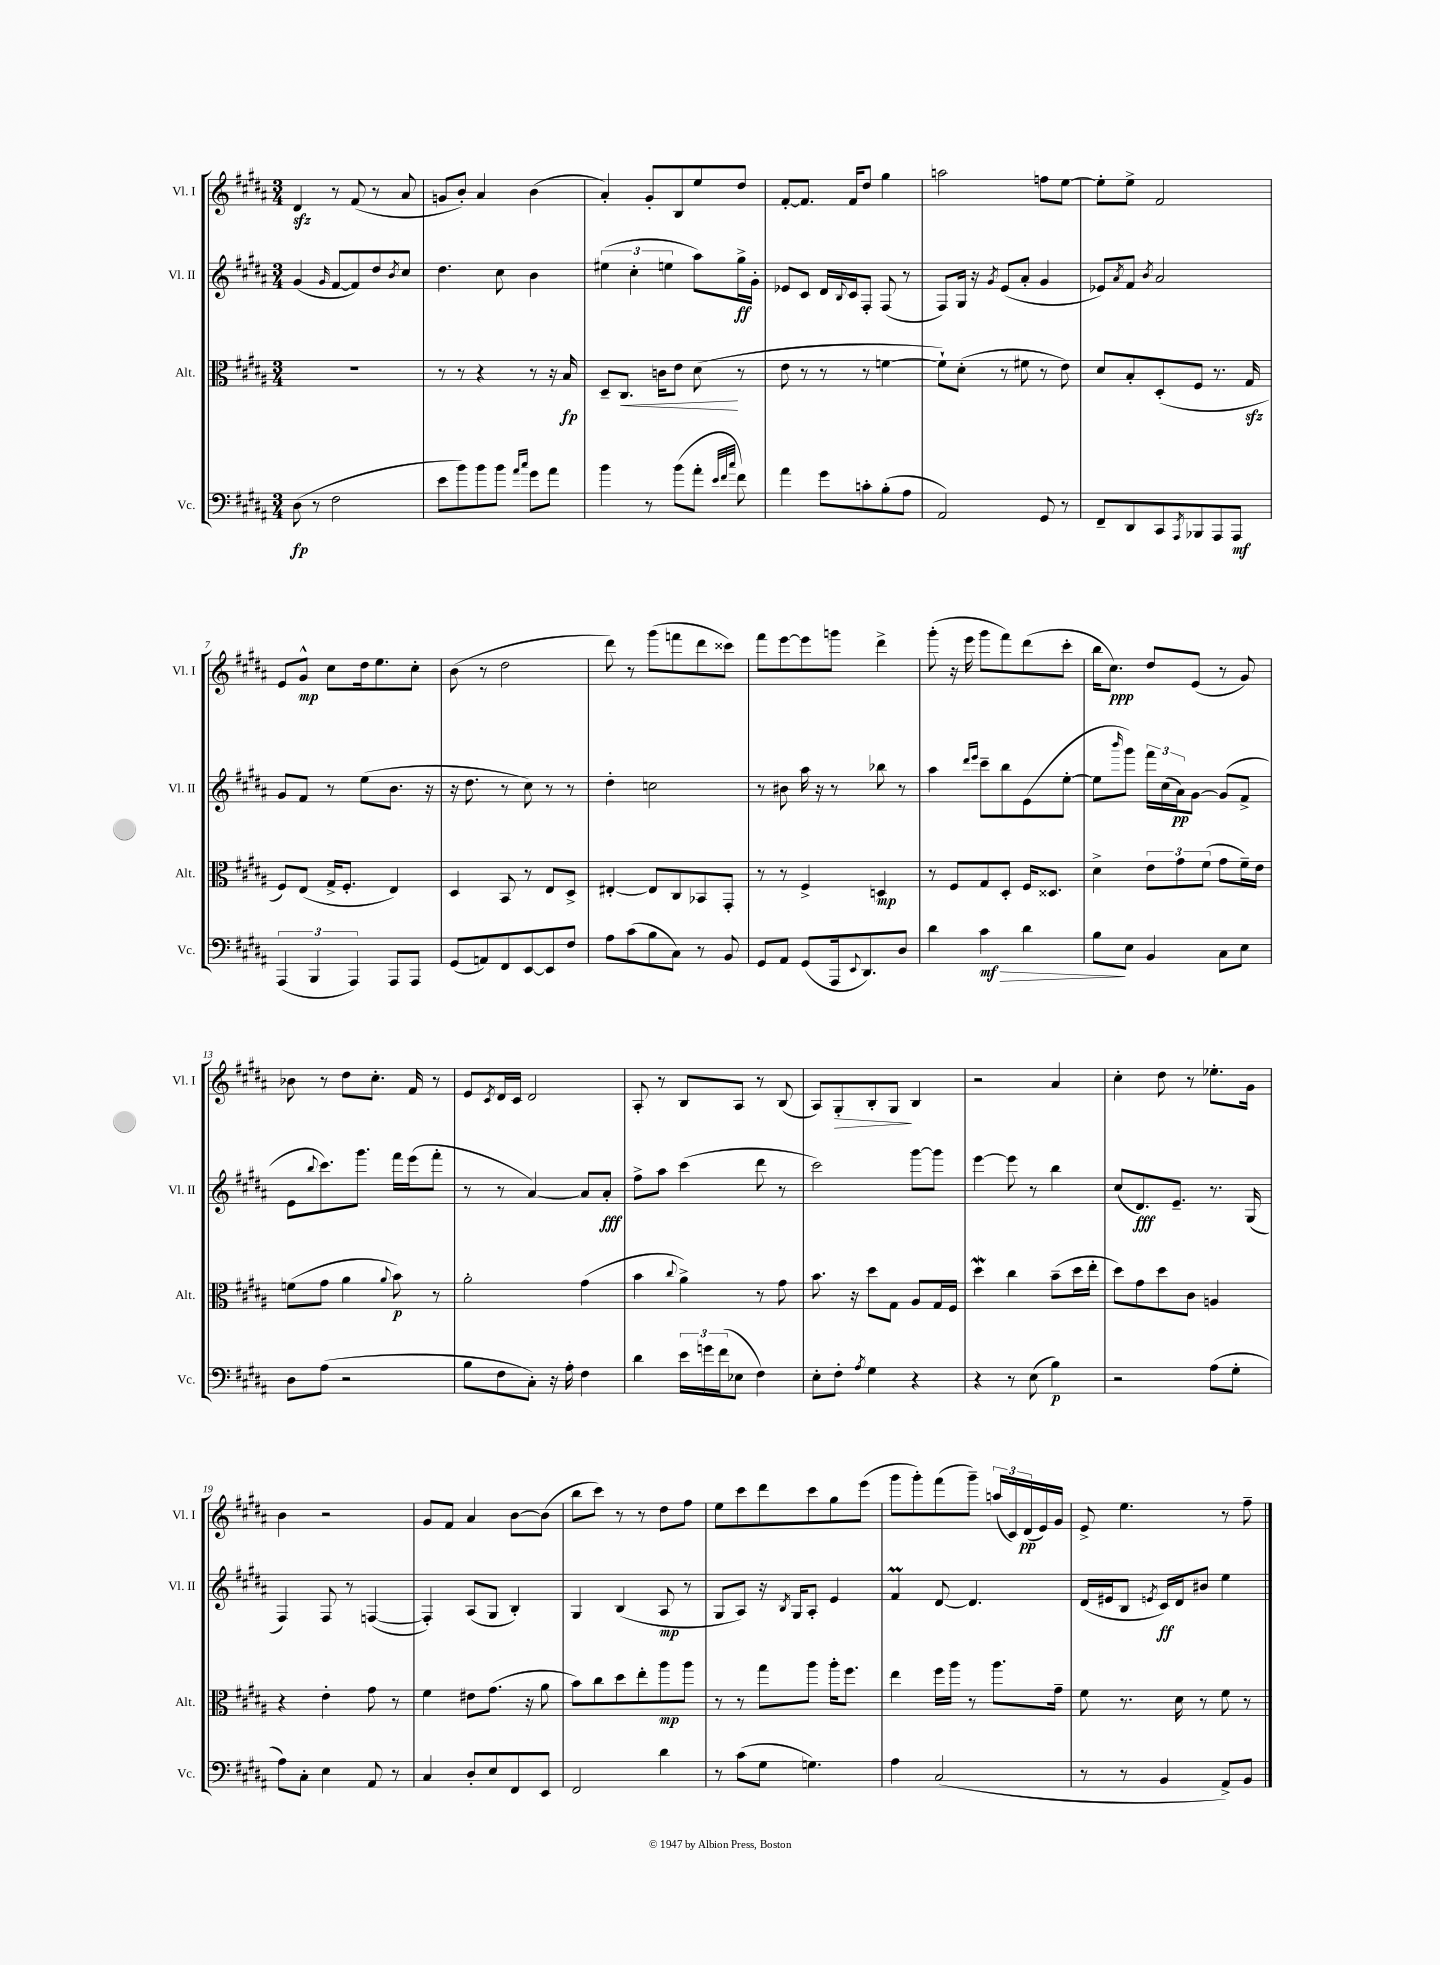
<<
\new StaffGroup <<
\new Staff = "s0" \with { instrumentName = "Vl. I" shortInstrumentName = "Vl. I" } {
    \clef treble \key b \major \numericTimeSignature \time 3/4
    dis'4\sfz r8 fis'8( r8 ais'8 |
    g'8 b'8-.) ais'4 b'4( |
    ais'4-.) gis'8-. b8 e''8 dis''8 |
    fis'8~-. fis'8. fis'16 dis''8 gis''4 |
    a''2 f''8 e''8~ |
    e''8-. e''8-> fis'2 |
    e'8 gis'8-^\mp cis''8 dis''16 e''8. cis''8-. |
    b'8( r8 dis''2 |
    dis'''8) r8 gis'''8( f'''8 dis'''8 cisis'''8) |
    fis'''8 e'''8~ e'''8 g'''8 dis'''4-> |
    gis'''8-.( r16 e'''16 gis'''8 fis'''8) dis'''8( cis'''8-. |
    b''16 cis''8.\ppp) dis''8 e'8( r8 gis'8) |
    bes'8 r8 dis''8 cis''8.-. fis'16 r8 |
    e'8 \acciaccatura { cis'8 } dis'16 cis'16 dis'2 |
    ais8-. r8 b8 ais8 r8 b8( |
    ais8) gis8-.\> b8-. gis8\! b4 |
    r2 ais'4 |
    cis''4-. dis''8 r8 ees''8.-. gis'16 |
    b'4 r2 |
    gis'8 fis'8 ais'4 b'8~ b'8( |
    b''8 cis'''8) r8 r8 dis''8 fis''8 |
    e''8 cis'''8 dis'''8 cis'''8 gis''8 e'''8( |
    gis'''8 gis'''8-.) fis'''8( gis'''8--) \tuplet 3/2 { a''16( cis'16) dis'16\pp( } e'16) gis'16 |
    e'8-> e''4. r8 fis''8-- \bar "|." |
}
\new Staff = "s1" \with { instrumentName = "Vl. II" shortInstrumentName = "Vl. II" } {
    \clef treble \key b \major \numericTimeSignature \time 3/4
    gis'4( \grace { gis'16 } fis'8~ fis'8) dis''8 \acciaccatura { b'8 } cis''8 |
    dis''4. cis''8 b'4 |
    \tuplet 3/2 { eis''4( cis''4-. e''4 } ais''8) gis''16->\ff gis'16-. |
    ees'8 cis'8 dis'16 \appoggiatura { b8 } cis'16 fis8-. fis8( r8 |
    fis8) gis16 r16 \acciaccatura { gis'8 } e'8( ais'8-. gis'4 |
    ees'8) \acciaccatura { ais'8 } fis'8 \acciaccatura { b'8 } ais'2 |
    gis'8 fis'8 r8 e''8( b'8. r16 |
    r16 dis''8. r8 cis''8) r8 r8 |
    dis''4-. c''2 |
    r8 bis'8 ais''16 r16 r8 bes''8 r8 |
    ais''4 \grace { dis'''16 e'''16 } cis'''8-- b''8 e'8( e''8~-. |
    e''8 \grace { b'''16 } gis'''8) \tuplet 3/2 { fis'''16 cis''16( ais'16\pp) } gis'8~ gis'8( fis'8-> |
    e'8 \appoggiatura { b''8 } cis'''8.) gis'''8. fis'''16 e'''16( fis'''8-. |
    r8 r8 ais'4~) ais'8 ais'8-.\fff |
    fis''8-> ais''8 cis'''4( dis'''8 r8 |
    cis'''2) gis'''8~ gis'''8 |
    e'''4~ e'''8 r8 b''4 |
    cis''8( dis'8.\fff) e'8.-- r8. gis16( |
    fis4) fis8 r8 f4~( |
    f4-.) ais8( gis8 b4-.) |
    gis4 b4( ais8\mp r8 |
    gis8 ais8) r16 \acciaccatura { b8 } gis16 ais8-. e'4 |
    fis'4\prall dis'8~ dis'4. |
    dis'16( eis'16 b8 \acciaccatura { e'8 } cis'16\ff) dis'16 bis'8 e''4 \bar "|." |
}
\new Staff = "s2" \with { instrumentName = "Alt." shortInstrumentName = "Alt." } {
    \clef alto \key b \major \numericTimeSignature \time 3/4
    R2. |
    r8 r8 r4 r8 r16 b16\fp |
    dis8-- cis8.\< c'16 e'8 dis'8\!( r8 |
    e'8 r8 r8 r8 f'4~ |
    f'8-!) dis'8-.( r8 fis'8 r8 e'8) |
    dis'8 b8-. dis8-.( fis8 r8. gis16\sfz |
    fis8) e8( gis16-> fis8.-. e4) |
    dis4 b,8 r8 e8 dis8-> |
    eis4~-. eis8 cis8 bes,8 gis,8-. |
    r8 r8 fis4-> d4\mp |
    r8 fis8 gis8 dis8-. fis16 disis8. |
    dis'4-> \tuplet 3/2 { e'8 gis'8 fis'8( } gis'8 fis'16--) e'16 |
    f'8( gis'8 ais'4 \appoggiatura { ais'8 } b'8\p) r8 |
    ais'2-. gis'4( |
    b'4 \appoggiatura { cis''8 } ais'4->) r8 gis'8 |
    b'8. r16 dis''8 gis8 ais8 gis16 fis16 |
    dis''4\mordent cis''4 b'8--( dis''16 e''16-. |
    dis''8) gis'8 dis''8 cis'8 a4 |
    r4 e'4-. gis'8 r8 |
    fis'4 eis'8 gis'8.( r16 ais'8 |
    b'8) cis''8 dis''8 e''8-. ais''8\mp ais''8 |
    r8 r8 gis''8 ais''8 ais''16-. fis''8. |
    e''4 fis''16 ais''16 r8 ais''8. gis'16-- |
    fis'8 r8. dis'16 r8 fis'8 r8 \bar "|." |
}
\new Staff = "s3" \with { instrumentName = "Vc." shortInstrumentName = "Vc." } {
    \clef bass \key b \major \numericTimeSignature \time 3/4
    dis8\fp( r8 fis2 |
    e'8 b'8) b'8 b'8 \grace { ais'16 cis''16 } gis'8 ais'8 |
    b'4 r8 b'8( ais'8-. \grace { e'32 fis'32 cis''32 } fis'8) |
    ais'4 gis'8 c'8-. b8-.( ais8 |
    ais,2) gis,8 r8 |
    fis,8-- dis,8 cis,8 \acciaccatura { ais,,8 } bes,,8 ais,,8 ais,,8\mf |
    \tuplet 3/2 { ais,,4( b,,4 ais,,4) } ais,,8 ais,,8 |
    gis,8( a,8) fis,8 e,8~ e,8 fis8 |
    ais8 cis'8( b8 cis8) r8 b,8 |
    gis,8 ais,8 gis,8( ais,,16 \appoggiatura { e,8 } dis,8.) dis8 |
    dis'4 cis'4\mf\> dis'4 |
    b8\! e8 b,4 cis8 e8 |
    dis8 ais8( r2 |
    b8 fis8 cis8-.) r16 ais16-. fis4 |
    dis'4 \tuplet 3/2 { e'16 g'16 fis'16( } ees8 fis4) |
    e8-. fis8-. \acciaccatura { ais8 } gis4 r4 |
    r4 r8 e8( b4\p) |
    r2 ais8( gis8-. |
    ais8) cis8-. e4 ais,8 r8 |
    cis4 dis8-. e8 fis,8 e,8 |
    fis,2 dis'4 |
    r8 cis'8( gis8 g4.) |
    ais4 cis2( |
    r8 r8 b,4 ais,8->) b,8 \bar "|." |
}
>>
>>
